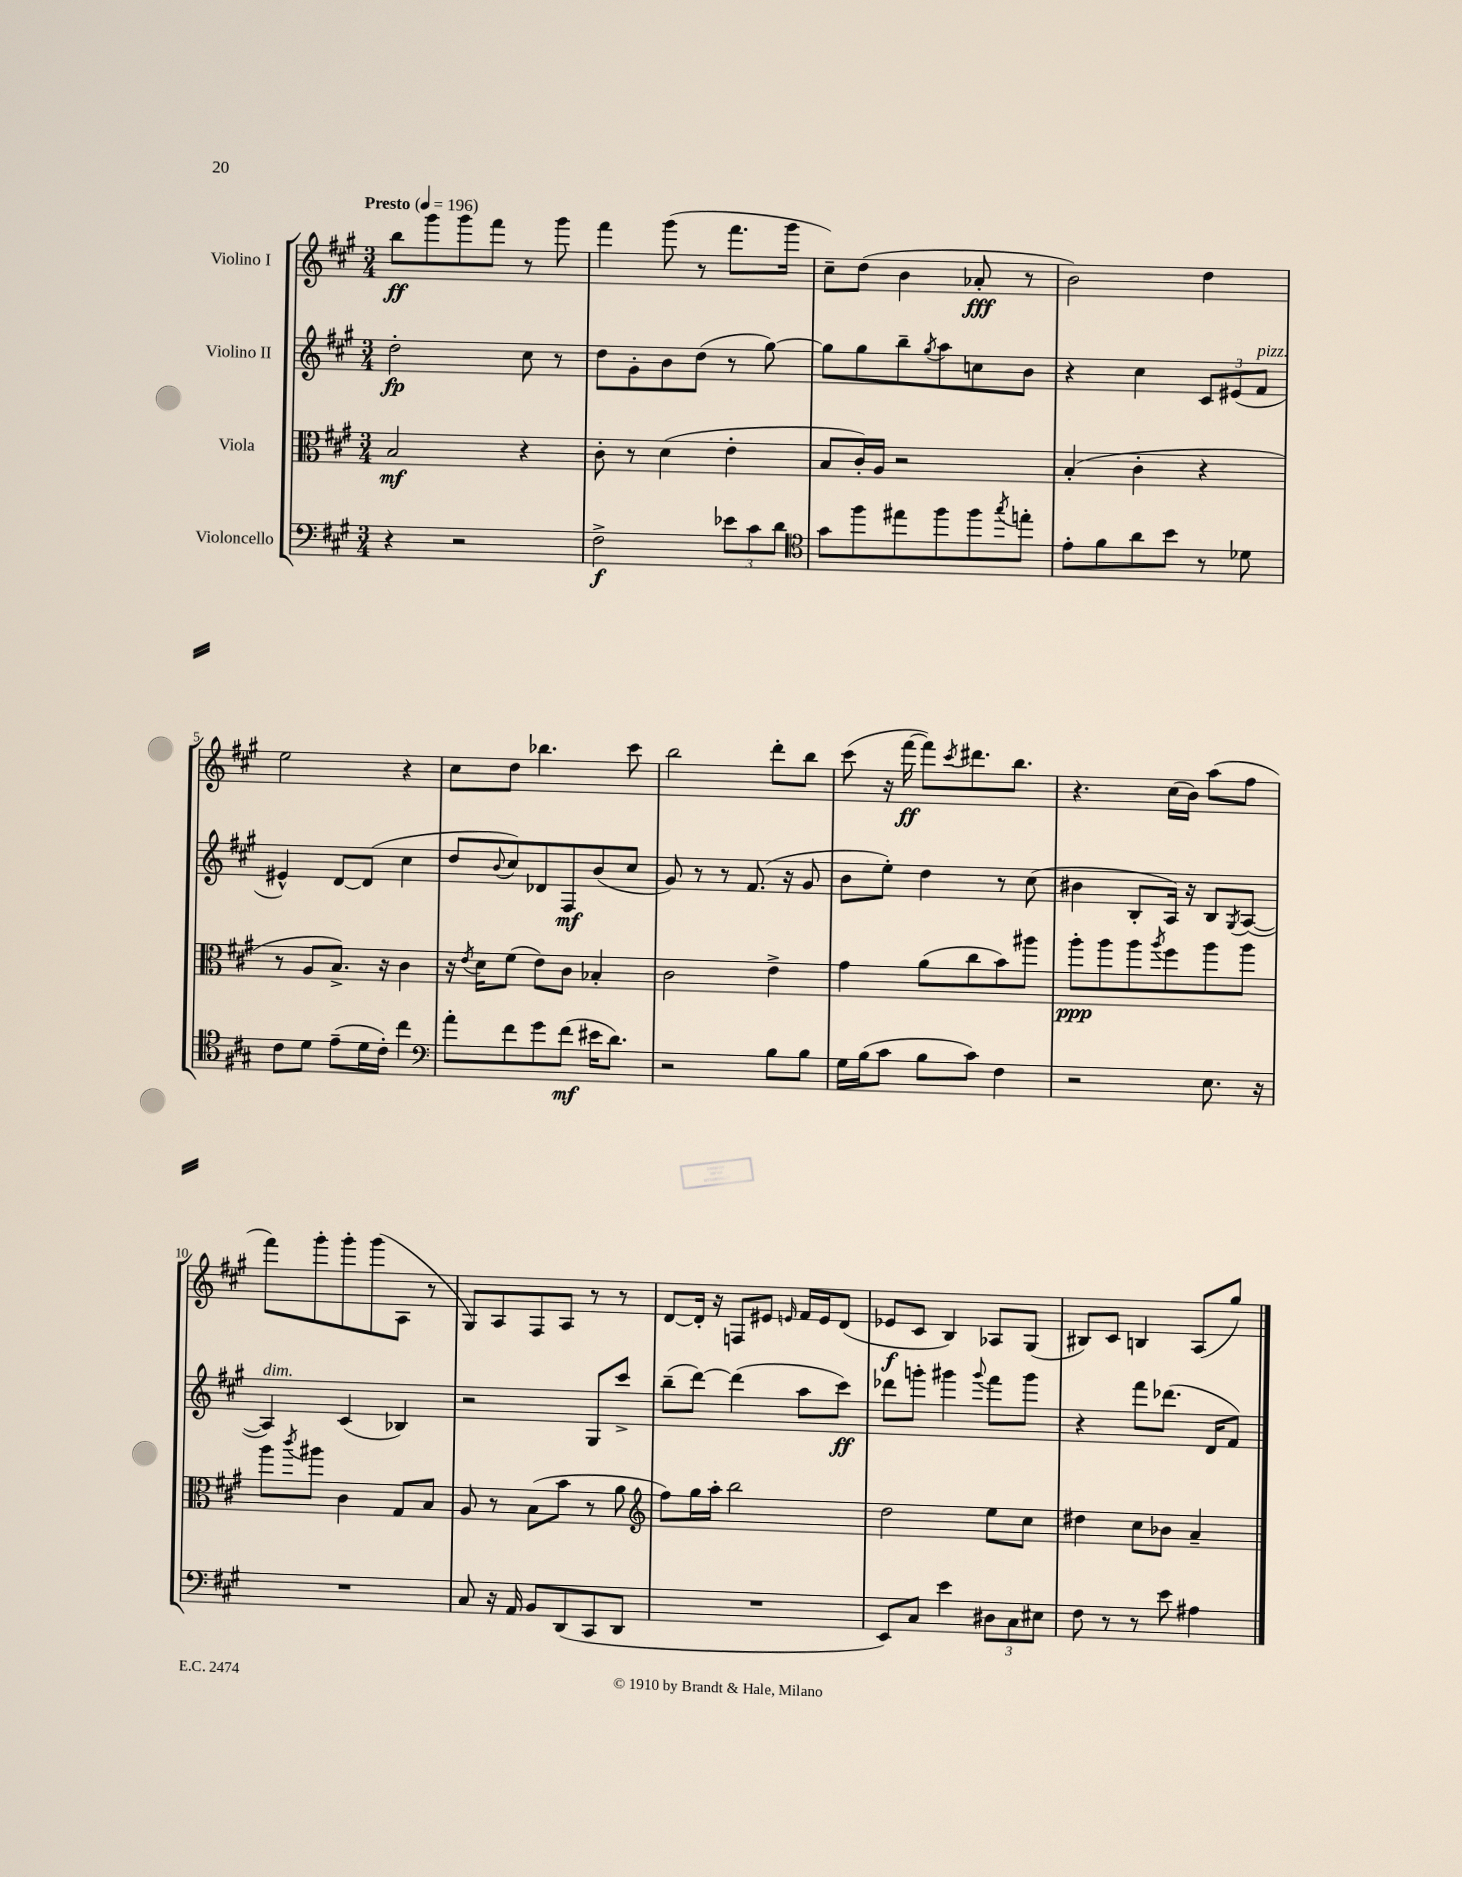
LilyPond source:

<<
\new StaffGroup <<
\new Staff = "s0" \with { instrumentName = "Violino I" } {
    \clef treble \key a \major \numericTimeSignature \time 3/4 \tempo "Presto" 4 = 196
    b''8\ff gis'''8 gis'''8 fis'''8 r8 gis'''8 |
    fis'''4 gis'''8( r8 fis'''8. gis'''16 |
    cis''8--) d''8( b'4 aes'8-.\fff r8 |
    b'2) d''4 |
    e''2 r4 |
    cis''8 d''8 bes''4. cis'''8 |
    b''2 d'''8-. b''8 |
    cis'''8( r16 fis'''16~\ff fis'''8) \acciaccatura { cis'''8 } dis'''8. b''8. |
    r4. cis''16( b'16) a''8( fis''8 |
    fis'''8) gis'''8-. gis'''8-. gis'''8( a8 r8 |
    gis8) a8 fis8 a8 r8 r8 |
    d'8~ d'16-. r16 f8 eis'8 \grace { e'16 } fis'16 e'16 d'8( |
    ees'8\f cis'8 b4) aes8 gis8( |
    bis8) cis'8 b4 a8( gis''8) \bar "|." |
}
\new Staff = "s1" \with { instrumentName = "Violino II" } {
    \clef treble \key a \major \numericTimeSignature \time 3/4
    d''2-.\fp cis''8 r8 |
    d''8 gis'8-. b'8 d''8( r8 gis''8~) |
    gis''8 gis''8 b''8-- \acciaccatura { gis''8 } a''8 c''8 b'8 |
    r4 cis''4 \tuplet 3/2 { cis'8 eis'8( fis'8^\markup { \italic "pizz." } } |
    eis'4-^) d'8~ d'8( cis''4 |
    d''8 \appoggiatura { b'8 } cis''8) des'8 fis8\mf b'8( cis''8 |
    gis'8) r8 r8 fis'8.( r16 gis'8 |
    b'8 e''8-.) d''4 r8 cis''8( |
    bis'4 b8-. a16) r16 b8 \acciaccatura { gis8 } a8~( |
    a4^\markup { \italic "dim." }) cis'4( bes4) |
    r2 gis8 cis'''8-> |
    b''8--( d'''8~) d'''4( a''8 cis'''8\ff) |
    des'''8 g'''8-. gis'''4 \appoggiatura { gis'''8 } fis'''8 gis'''8 |
    r4 fis'''8 des'''8.( d'16 fis'8) \bar "|." |
}
\new Staff = "s2" \with { instrumentName = "Viola" } {
    \clef alto \key a \major \numericTimeSignature \time 3/4
    b2\mf r4 |
    cis'8-. r8 d'4( e'4-. |
    b8 cis'16-.) a16 r2 |
    b4-.( cis'4-. r4 |
    r8 a8 b8.->) r16 cis'4 |
    r16 \acciaccatura { e'8 } d'16 fis'8( e'8) cis'8 bes4-. |
    cis'2 e'4-> |
    gis'4 a'8( cis''8 b'8) ais''8 |
    a''8-.\ppp a''8 a''8 \acciaccatura { a''8 } fis''8 a''8 a''8 |
    a''8 \acciaccatura { cis'''8 } ais''8 cis'4 gis8 b8 |
    a8 r8 b8( b'8 r8 a'8 |
    \clef treble fis''8) gis''16 a''16-. b''2 |
    d''2 e''8 cis''8 |
    dis''4 cis''8 bes'8 a'4-- \bar "|." |
}
\new Staff = "s3" \with { instrumentName = "Violoncello" } {
    \clef bass \key a \major \numericTimeSignature \time 3/4
    r4 r2 |
    fis2->\f \tuplet 3/2 { ees'8 cis'8 d'8 } |
    \clef tenor gis'8 fis''8 eis''8 fis''8 fis''8 \acciaccatura { gis''8 } e''8-. |
    e'8-. fis'8 a'8 b'8 r8 des'8 |
    cis'8 d'8 e'8--( d'16 cis'16-.) cis''4 |
    \clef bass a'8-. fis'8 gis'8 fis'8\mf( eis'16 d'8.) |
    r2 b8 b8 |
    gis16 b16( cis'8 b8 cis'8) fis4 |
    r2 e8. r16 |
    R2. |
    cis8 r16 a,16 b,8 d,8( cis,8 d,8 |
    R2. |
    e,8) cis8 e'4 \tuplet 3/2 { dis8 cis8 eis8 } |
    fis8 r8 r8 e'8 ais4 \bar "|." |
}
>>
>>
